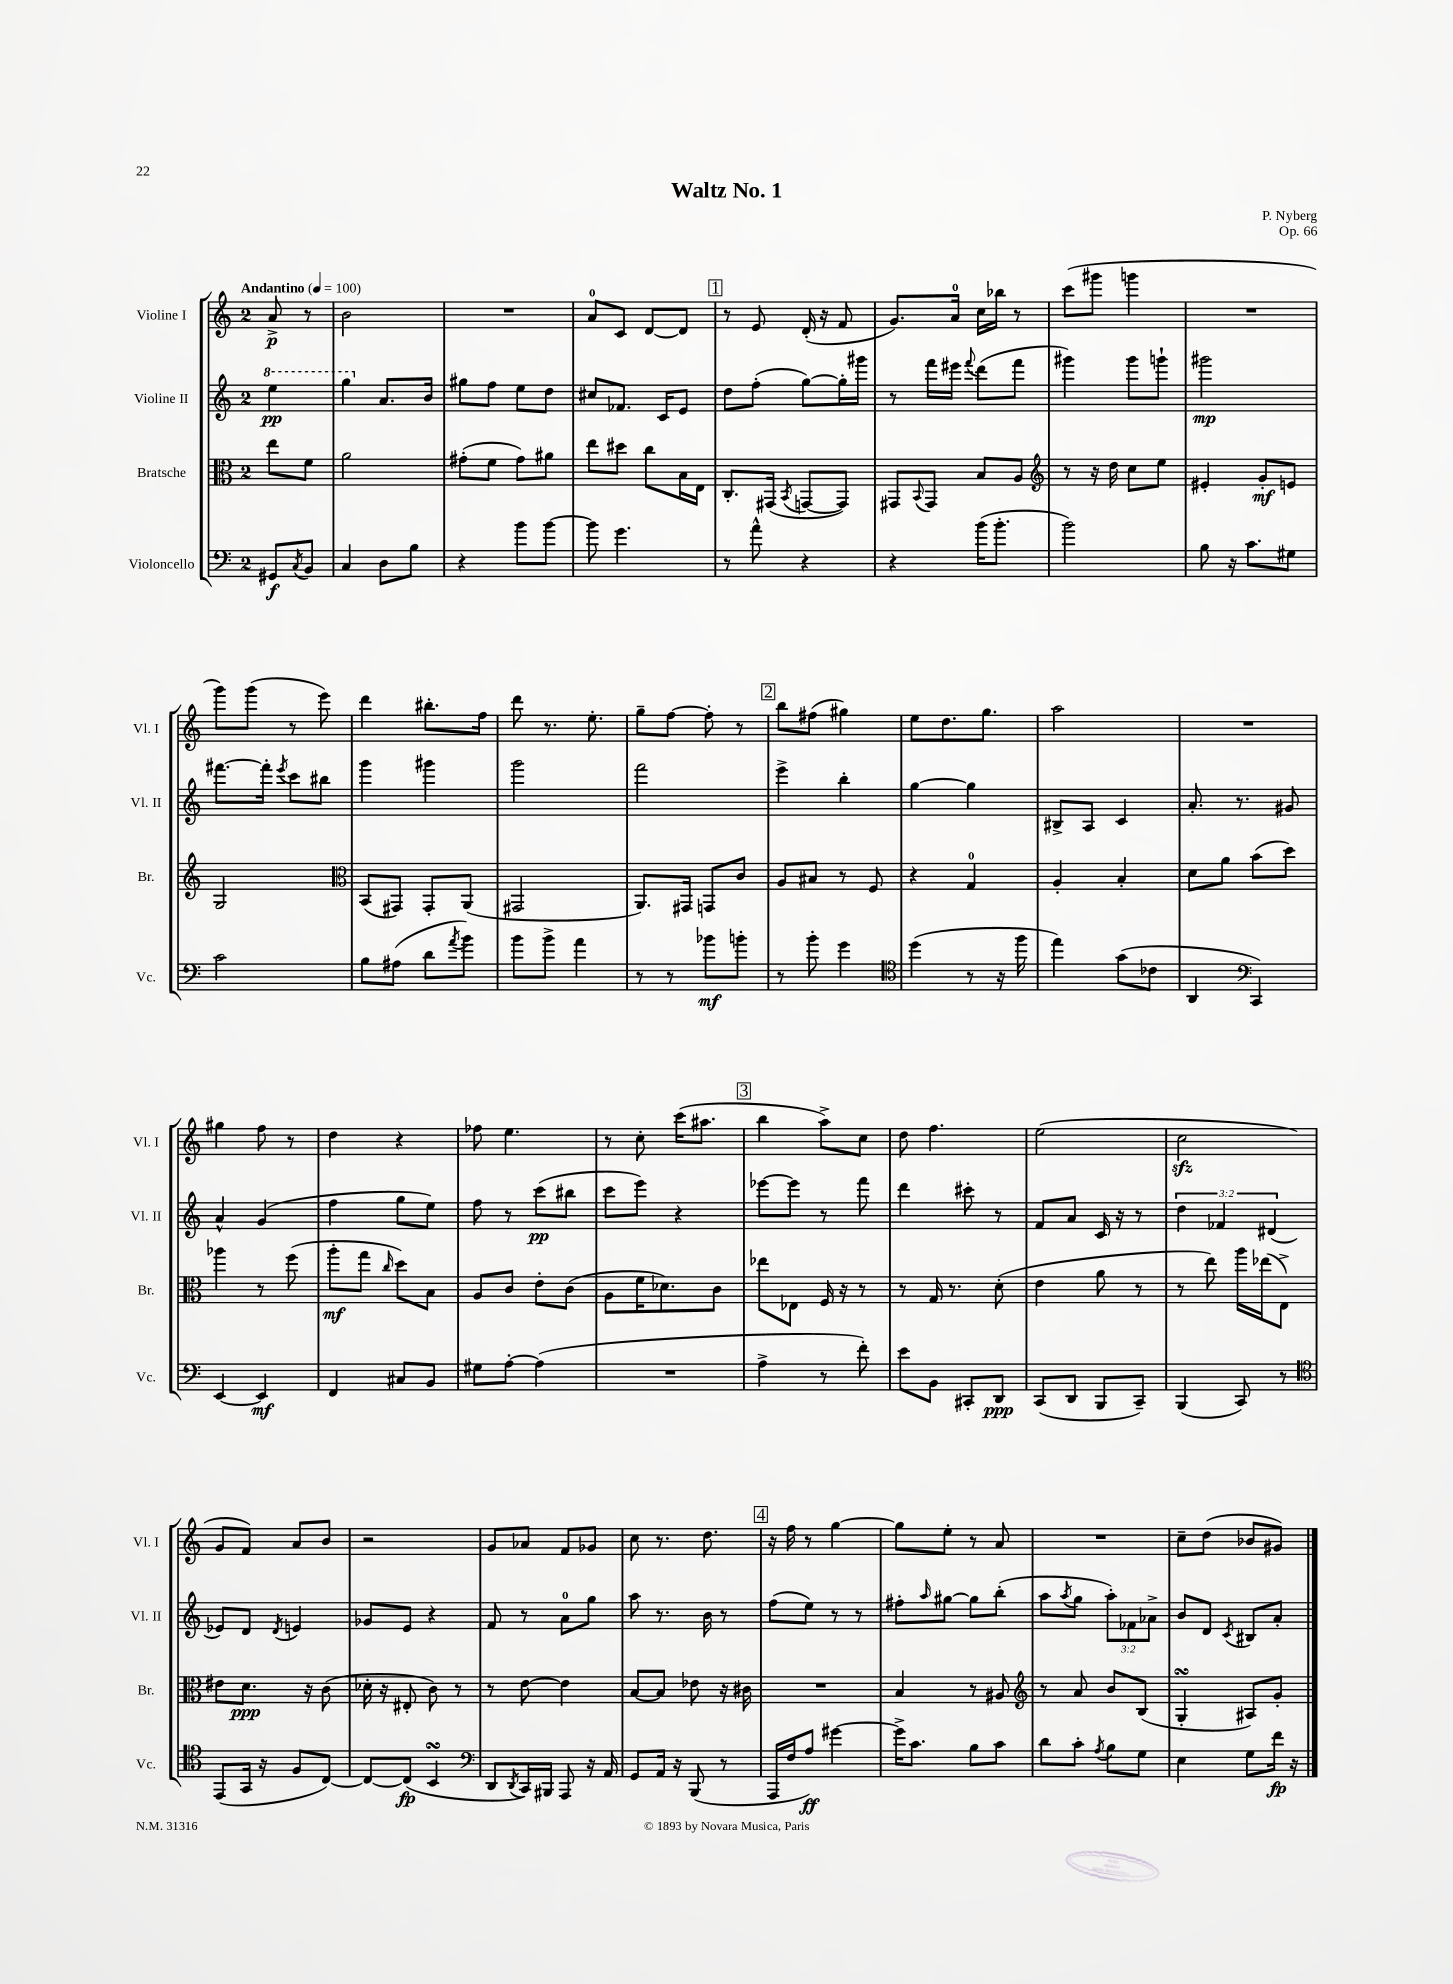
\header { title = "Waltz No. 1" composer = "P. Nyberg" opus = "Op. 66" }
<<
\new StaffGroup <<
\new Staff = "s0" \with { instrumentName = "Violine I" shortInstrumentName = "Vl. I" } {
    \clef treble \key c \major \once \override Staff.TimeSignature.style = #'single-digit \time 2/4 \partial 4 \tempo "Andantino" 4 = 100
    a'8->\p r8 |
    b'2 |
    R2 |
    a'8-0 c'8 d'8~ d'8 |
    \mark \markup { \box "1" } r8 e'8 d'16-.( r16 f'8 |
    g'8.) a'16-0 c''16 bes''16 r8 |
    c'''8( gis'''8 g'''4 |
    R2 |
    g'''8) g'''8( r8 e'''8) |
    d'''4 bis''8.-. f''16 |
    d'''8 r8. e''8.-. |
    g''8-- f''8~ f''8-. r8 |
    \mark \markup { \box "2" } b''8 fis''8( gis''4) |
    e''8 d''8. g''8. |
    a''2 |
    R2 |
    gis''4 f''8 r8 |
    d''4 r4 |
    fes''8 e''4. |
    r8 c''8-. c'''16( ais''8. |
    \mark \markup { \box "3" } b''4 a''8->) c''8 |
    d''8 f''4. |
    e''2( |
    c''2\sfz |
    g'8 f'8) a'8 b'8 |
    r2 |
    g'8 aes'8 f'8 ges'8 |
    c''8 r8. d''8. |
    \mark \markup { \box "4" } r16 f''16 r8 g''4~ |
    g''8 e''8-. r8 a'8 |
    R2 |
    c''8-- d''8( bes'8 gis'8) \bar "|." |
}
\new Staff = "s1" \with { instrumentName = "Violine II" shortInstrumentName = "Vl. II" } {
    \clef treble \key c \major \once \override Staff.TimeSignature.style = #'single-digit \time 2/4 \override Staff.TupletNumber.text = #tuplet-number::calc-fraction-text \partial 4
    \ottava #1 e'''4\pp |
    g'''4 \ottava #0 a'8. b'16 |
    gis''8 f''8 e''8 d''8 |
    cis''8 fes'8. c'16 e'8 |
    \mark \markup { \box "1" } d''8 f''8-.( g''8~) g''16-. gis'''16 |
    r8 f'''16 eis'''16 \appoggiatura { f'''8 } d'''8( f'''8 |
    gis'''4) gis'''8 g'''8-! |
    gis'''2\mp |
    fis'''8.~ fis'''16-. \acciaccatura { e'''8 } c'''8 bis''8 |
    g'''4 gis'''4 |
    g'''2 |
    f'''2 |
    \mark \markup { \box "2" } e'''4-> b''4-. |
    g''4~ g''4 |
    bis8-> a8 c'4 |
    a'8.-. r8. gis'8 |
    a'4-^ g'4( |
    f''4 g''8 e''8) |
    f''8 r8 c'''8\pp( bis''8 |
    c'''8 e'''8) r4 |
    \mark \markup { \box "3" } ees'''8~ ees'''8 r8 f'''8 |
    d'''4 cis'''8-. r8 |
    f'8 a'8 c'16 r16 r8 |
    \tuplet 3/2 { d''4 fes'4 dis'4( } |
    ees'8) d'8 \acciaccatura { d'8 } e'4 |
    ges'8 e'8 r4 |
    f'8 r8 a'8-0 g''8 |
    a''8 r8. b'16 r8 |
    \mark \markup { \box "4" } f''8( e''8) r8 r8 |
    fis''8-. \grace { a''16 } gis''8~ gis''8 b''8-.( |
    a''8 \acciaccatura { a''8 } g''8 \tuplet 3/2 { a''8-.) fes'8 aes'8-> } |
    b'8 d'8 \acciaccatura { c'8 } bis8 a'8-. \bar "|." |
}
\new Staff = "s2" \with { instrumentName = "Bratsche" shortInstrumentName = "Br." } {
    \clef alto \key c \major \once \override Staff.TimeSignature.style = #'single-digit \time 2/4 \partial 4
    e''8 f'8 |
    a'2 |
    gis'8-.( f'8 gis'8) ais'8 |
    e''8 dis''8 c''8 b16 e16 |
    \mark \markup { \box "1" } c8.-. gis,16( \acciaccatura { b,8 } g,8~ g,8) |
    gis,8 \appoggiatura { b,8 } gis,8 b8 a8 |
    \clef treble r8 r16 d''16 c''8 e''8 |
    eis'4-. g'8-.\mf e'8 |
    g2 |
    \clef alto b,8( gis,8) gis,8-. a,8( |
    gis,2 |
    a,8.) gis,16 g,8 c'8 |
    \mark \markup { \box "2" } a8 bis8 r8 f8 |
    r4 g4-0 |
    a4-. b4-. |
    d'8 a'8 b'8( d''8) |
    aes''4 r8 f''8( |
    a''8-.\mf g''8 \grace { c''16 } d''8) b8 |
    a8 c'8 e'8-. c'8( |
    a8 f'16 des'8.) c'8 |
    \mark \markup { \box "3" } ees''8 ees8 f16 r16 r8 |
    r8 g16 r8. d'8-.( |
    e'4 a'8 r8 |
    r8 e''8) a''16 ees''16( e8->) |
    eis'8 d'8.\ppp r16 c'8( |
    des'16-. r16 eis8-. c'8) r8 |
    r8 e'8~ e'4 |
    b8~ b8 ees'8 r16 cis'16 |
    \mark \markup { \box "4" } R2 |
    b4 r8 ais8 |
    \clef treble r8 a'8 b'8 b8( |
    g4-.\turn ais8) g'8-. \bar "|." |
}
\new Staff = "s3" \with { instrumentName = "Violoncello" shortInstrumentName = "Vc." } {
    \clef bass \key c \major \once \override Staff.TimeSignature.style = #'single-digit \time 2/4 \partial 4
    gis,8\f \acciaccatura { c8 } b,8 |
    c4 d8 b8 |
    r4 b'8 b'8~ |
    b'8 g'4. |
    \mark \markup { \box "1" } r8 a'8-^ r4 |
    r4 b'16( b'8.-. |
    b'2) |
    b8 r16 c'8. gis8 |
    c'2 |
    b8 ais8( d'8 \acciaccatura { a'8 } b'8) |
    b'8 b'8-> a'4 |
    r8 r8 bes'8\mf b'8-. |
    \mark \markup { \box "2" } r8 b'8-. g'4 |
    \clef tenor d''4( r8 r16 f''16 |
    e''4) g'8( ces'8 |
    a,4 \clef bass c,4) |
    e,4~ e,4\mf |
    f,4 cis8 b,8 |
    gis8 a8~-. a4( |
    R2 |
    \mark \markup { \box "3" } a4-> r8 f'8-.) |
    e'8 b,8 cis,8-. d,8\ppp |
    c,8( d,8 b,,8 c,8--) |
    b,,4( c,8) r8 |
    \clef tenor e,8( g,16 r16 f8 c8~) |
    c8~ c8\fp( b,4\turn |
    \clef bass d,8 \acciaccatura { d,8 } c,16) bis,,16 a,,8 r16 a,16 |
    g,8 a,16 r16 b,,8( r8 |
    \mark \markup { \box "4" } a,,16 f16 a8\ff) gis'4~ |
    gis'16-> c'8. b8 c'8 |
    d'8 c'8-. \acciaccatura { a8 } b8 g8 |
    e4 g8 f'16\fp r16 \bar "|." |
}
>>
>>
\layout { \context { \Score \remove "Bar_number_engraver" } }
